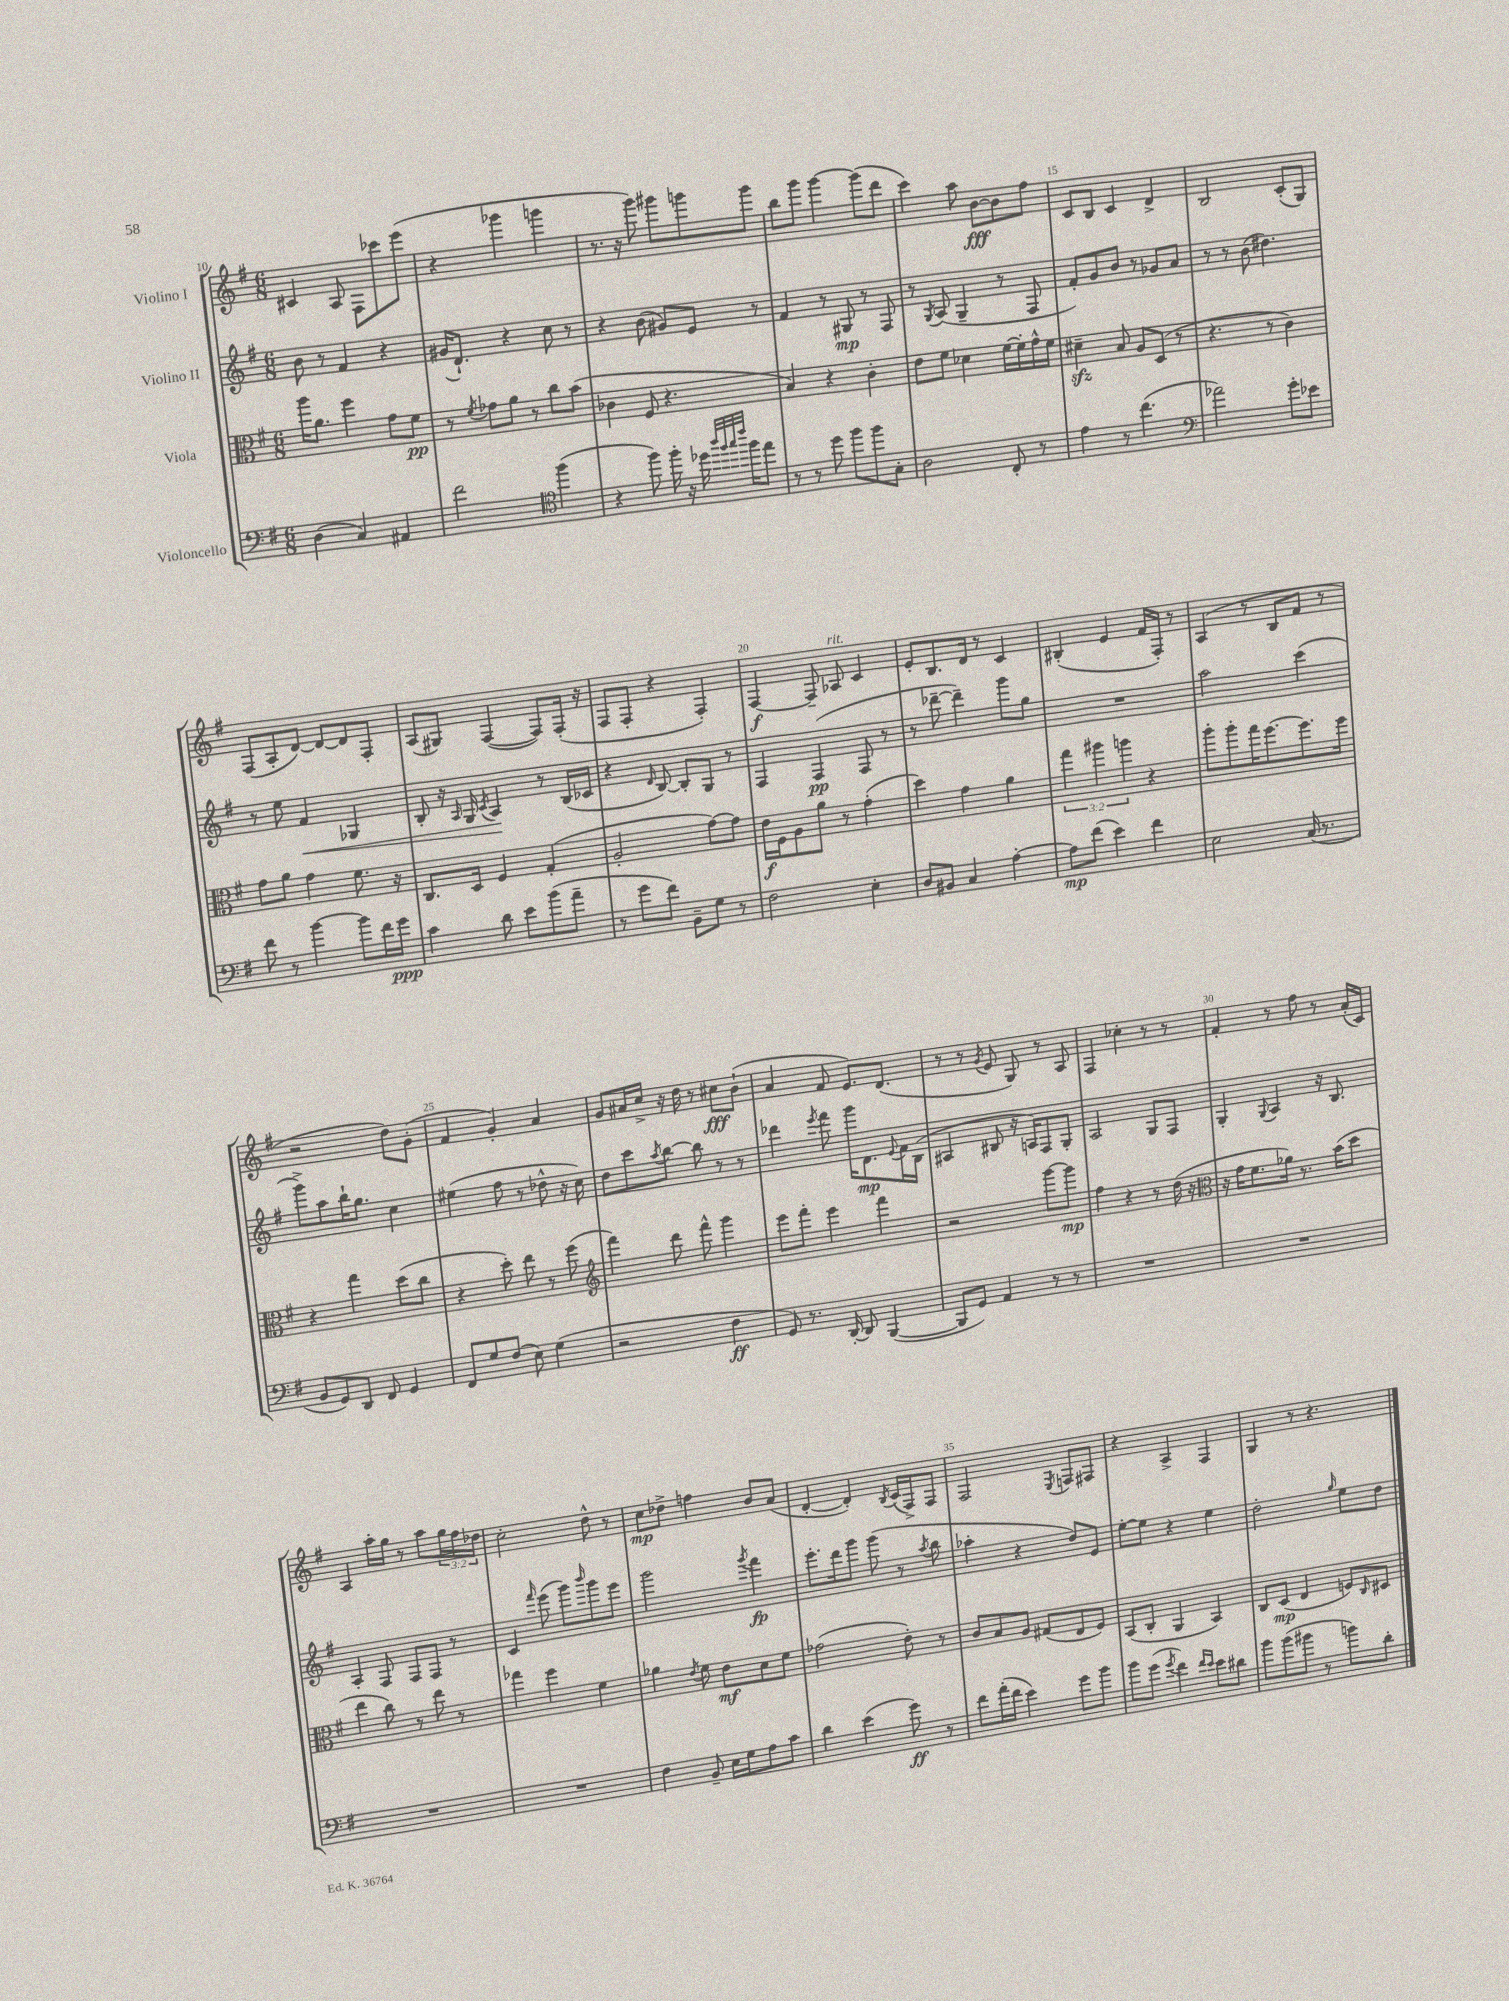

**kern	**kern	**kern	**kern
*staff4	*staff3	*staff2	*staff1
*clefF4	*clefC3	*clefG2	*clefG2
*k[f#]	*k[f#]	*k[f#]	*k[f#]
*M6/8	*M6/8	*M6/8	*M6/8
(4D	16aa	8b	4c#
.	8.a	.	.
.	.	8r	.
4C)	4ff#	4f#	8A
.	.	.	8F#
4AA#	8g	4r	8ccc-
.	8f#	.	(8eee
=	=	=	=
2f#	8r	(16g#	4r
.	.	8.d`)	.
.	8qf#	.	.
.	8g-	.	.
.	8a	4r	4ggg-
.	8r	.	.
*clefC4	*	*	*
(4ff#	8cc	8cc	4ggg
.	(8b	8r	.
=	=	=	=
4r	4c-	4r	8.r
.	.	.	16r
8ff#)	8F#	(8b	8ggg)
16ff#'	4.r	8g#)	8ggg#
16r	.	.	.
16dd-	.	8e	8ggg
32qqaa	.	.	.
32qqff#	.	.	.
32qqgg	.	.	.
32qqccc	.	.	.
16ff#	.	.	.
8ee	.	8r	8ggg
=	=	=	=
8r	4B)	4f#	8bb
8r	.	.	8ggg
8dd	4r	8r	[4ggg
8ff#	.	8G#	.
8ff#	4c'	8r	(8ggg]
8G'	.	8F#	8ddd
=	=	=	=
2A	8e	8r	4ccc)
.	.	8qG	.
.	8f#	(8A	.
.	4d-	4G~	8aa
.	.	.	[8b
8C'	[16f#	8r	8b]
.	16f#']	.	.
8r	16g^^	8F#	8ff#
.	16f#	.	.
=	=	=	=
4e	4d#~	8f#')	8c
.	.	8g	8B
8r	8B	8b	4c
(4.cc	8A	8r	.
.	(8D	8g-	4d^
.	8r	8a	.
=	=	=	=
*clefF4	*	*	*
2a-)	4.r	8r	2B
.	.	8r	.
.	.	(8b	.
.	8r	4.dd#)	.
8g'	4c)	.	(8c'
8e-	.	.	8G)
=	=	=	=
8f#	8g	8r	(8F#
8r	8a	8ee	8A'
[4b	4g	4f#	[8d)
.	.	.	8d_
8b]	8.f#	4G-	8d]
16f#	.	.	8F#'
16g	16r	.	.
=	=	=	=
4c	8.C	8B'	(8A
.	.	16r	8G#)
.	.	16qqA	.
.	16D	16G	.
.	.	8qc	.
8d	4F#	4A	([4F#
8e	.	.	.
(8b	(4G'	8r	8F#])
8a~	.	(16B	(16F#'
.	.	16c-	16r
=	=	=	=
8r	2A'	4r	8F#
8g	.	.	8F#'
.	.	16qqd	.
8f#)	.	[8B)	4r
8BB~	.	8B']	.
8G	[8g)	8G	4F#')
8r	8g]	8r	.
=	=	=	=
2F#	16e	4F#	[4F#
.	16F#	.	.
.	8A	.	.
.	8a	(4F#	8F#~]
.	8r	.	8A-
4E'	(4g'	8F#	4c
.	.	8r	.
=	=	=	=
8D	4dd)	8r	8e'
8BB#	.	[8ddd-~	8.B
4C	4g	4ddd-~])	.
.	.	.	16d
.	.	.	8r
[4A'	4a	8ggg	4c
.	.	8gg	.
=	=	=	=
8A]	6gg	2.r	(4B#'
(8f#	.	.	.
.	6aa#	.	.
4e)	.	.	4e
.	6aa	.	.
4f#	4r	.	16f#
.	.	.	16F#')
.	.	.	8r
=	=	=	=
2E	8aa'	2aa	(4A
.	8aa'	.	.
.	16gg	.	8r
.	[8.ff#	.	.
.	.	.	8B
(16C	8.ff#]	(4ccc	8f#
8.r	.	.	.
.	.	.	8r
.	16ff#	.	.
=	=	=	=
8BB	4r	8ggg^)	2r
8GG)	.	8aa	.
8DD	4gg	16bb`	.
.	.	8.gg	.
8FF#	.	.	.
4GG	(8dd	4cc	8dd)
.	8cc	.	(8g'
=	=	=	=
8FF#	4r	(4ee#	4f#
8G	.	.	.
(8F#	8dd')	8ff#	4g')
8E)	8ee	8r	.
(4G	8r	8dd-^^	4a
.	(8ff#	16r	.
.	.	16cc)	.
=	=	=	=
*	*clefG2	*	*
2r	4fff#)	8dd	8g
.	.	8ccc	16a#
.	.	.	16cc^
.	.	8qaa	.
.	8ddd	[8bb	16r
.	.	.	16dd
.	8fff#^^	8bb]	8r
4F#	4ggg	8r	8cc#
.	.	8r	(8b`
=	=	=	=
8GG)	8eee	4ddd-	4a
8.r	8fff#'	.	.
.	.	8qeee	.
.	4eee	8fff#	8f#
[16DD'	.	.	.
8DD]	.	16ggg	8.e)
.	.	8.d	.
([4BBB	4fff#	.	.
.	.	.	(8.d
.	.	8qqe	.
.	.	16f#	.
.	.	(16B	.
=	=	=	=
8BBB]	2r	4A#	8r
8GG)	.	.	8r
.	.	.	8qg
4AA	.	8B#	8e
.	.	16r	8G)
.	.	16A)	.
8r	[8ggg	8F#	8r
8r	8ggg]	8G'	8A
=	=	=	=
2.r	4ff#	2A	4F#
.	4r	.	4cc-'
.	8r	8G	8r
.	(16dd	8F#	8r
.	16r	.	.
=	=	=	=
*	*clefC3	*	*
2.r	16r	4G'	4f#'
.	16g	.	.
.	8.f#	.	.
.	.	8qqG	.
.	.	4A	8r
.	16a-)	.	.
.	8.r	.	8ff#
.	.	16r	8r
.	(16b	8.B	.
.	8dd	.	(16a'
.	.	.	16c)
=	=	=	=
2.r	4ee	4A'	4A
.	8cc)	8F#	16aa'
.	.	.	16gg
.	8r	8F#	8r
.	8ee	8F#	8aa
.	8r	8r	24gg
.	.	.	24ff#
.	.	.	24dd-
=	=	=	=
2.r	4gg-	4c	2cc'
.	.	16qqfff#	.
.	4ff#	(8eee	.
.	.	8ggg)	.
.	.	16qqbbb	.
.	4f#	8ggg	8dd^^
.	.	8eee	8r
=	=	=	=
4F#	4a-	2ggg	8cc
.	.	.	8dd-^
.	8qe	.	.
8BB~	8f#	.	4ff
16E	8e	.	.
16G	.	.	.
.	.	8qggg	.
8A	8d	4fff#	8b
8c	8f#	.	(8a
=	=	=	=
4d	(2g-	8.eee'	[4d'
.	.	16ddd	.
(4e	.	8ggg	4d'])
.	.	(8ggg	.
.	.	.	8qB
8g)	8e')	8r	(16c
.	.	.	16F#^)
.	.	8qaa	.
8r	8r	8bb	8F#
=	=	=	=
8f#	8c	4aa-'	2F#
(16a'	8B	.	.
16f#	.	.	.
4e)	8A	4r	.
.	(8G#	.	.
.	.	.	8qE
8g	8E	8dd)	8F
8b	8F#)	8e	8F#
=	=	=	=
8b	(8BB	[8ee'	4r
(8g	8C'	8ee]	.
8qg	.	.	.
4f#)	4AA	4r	4A^
16qqf#	.	.	.
16qqe	.	.	.
8e	4BB)	4ee	4F#
8d#	.	.	.
=	=	=	=
8b	8C	2dd'	4G
(8b	(8D	.	.
8b#	4E	.	8r
8r	.	.	4.r
.	.	16qqgg	.
8b)	8F)	8ee	.
.	16qqC	.	.
8d'	8D#	8dd	.
==	==	==	==
*-	*-	*-	*-
